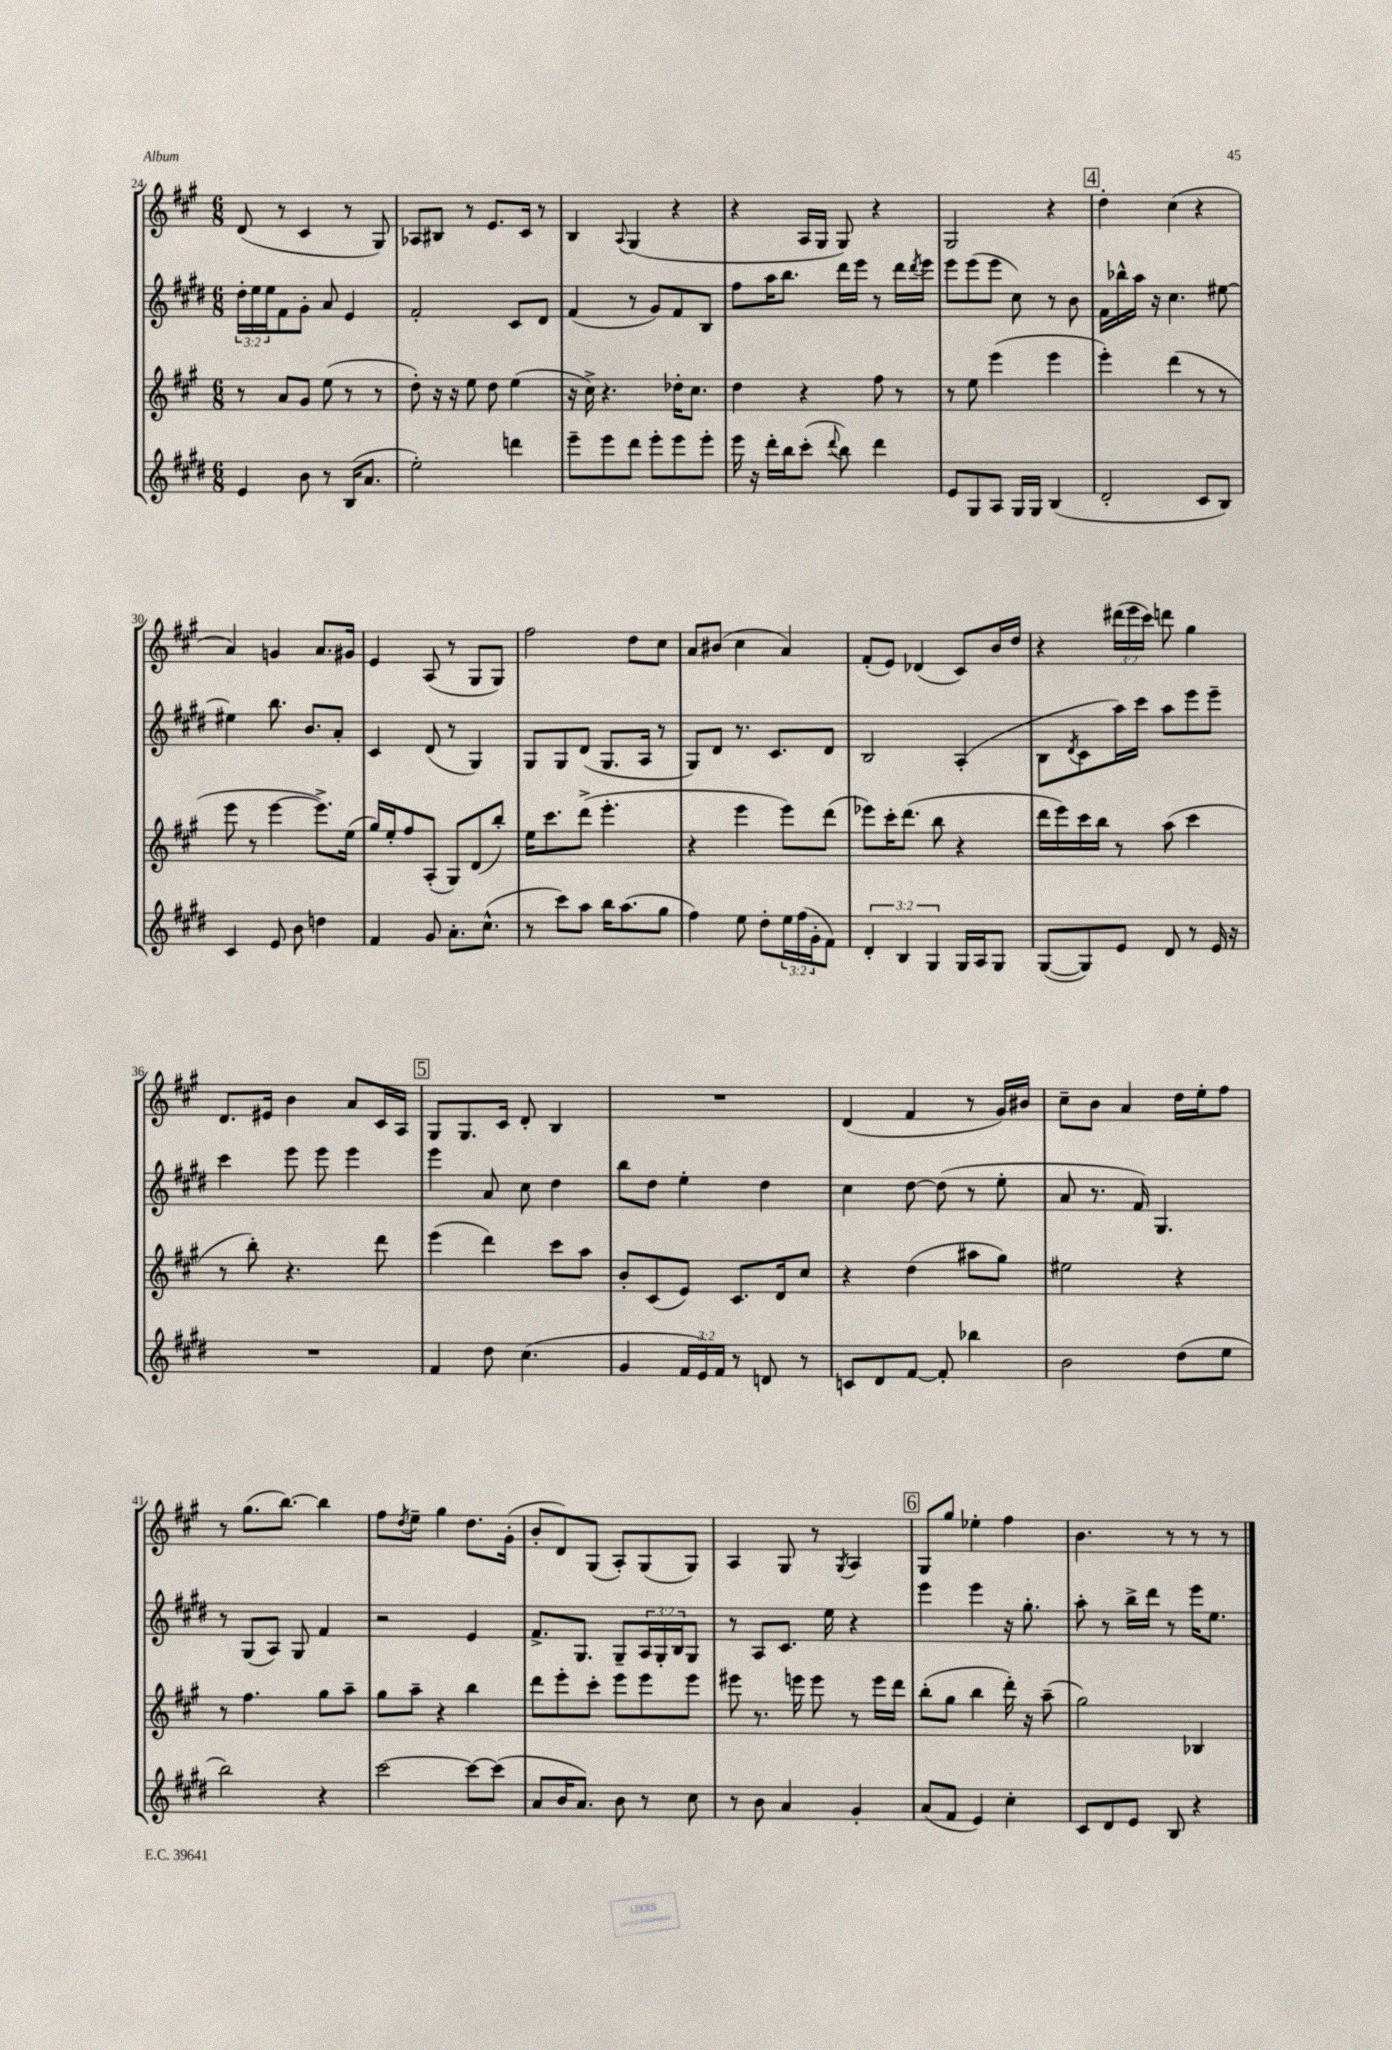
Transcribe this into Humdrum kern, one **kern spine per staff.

**kern	**kern	**kern	**kern
*part4	*part3	*part2	*part1
*staff4	*staff3	*staff2	*staff1
*clefG2	*clefG2	*clefG2	*clefG2
*k[f#c#g#d#]	*k[f#c#g#]	*k[f#c#g#d#]	*k[f#c#g#]
*M6/8	*M6/8	*M6/8	*M6/8
=24	=24	=24	=24
4e/	8r	24dd#'\LL	(8d/
.	.	24ee\	.
.	.	24ee\J	.
.	8a/L	8f#\	8r
8b\	8g#/J	8g#'\J	4c#/
8r	(8ee\	8a/	.
(16B/KL	8r	4e/	8r
8.a/J	.	.	.
.	8r	.	8G#/)
=25	=25	=25	=25
2ee'\)	8dd'\)	2f#'/	8A-X/L
.	16r	.	8B#X/J
.	16r	.	.
.	8ee\	.	8r
.	8dd\	.	8.e/L
4dddn\	(4ee\	8c#/L	.
.	.	.	16c#/Jk
.	.	8d#/J	8r
=26	=26	=26	=26
8eee~\L	16r	(4f#/	4B/
.	16cc#^\)	.	.
8eee\	4.r	.	.
.	.	.	8qqA/
8ddd#\J	.	8r	(4G#/
8eee'\L	.	8g#/L)	.
8eee\	16dd-X'\KL	8f#/	4r
.	8.cc#\J	.	.
8eee'\J	.	8B/J	.
=27	=27	=27	=27
16eee\	4dd\	8ff#\L	4r
16r	.	.	.
16ddd#'\LL	.	16aa\K	.
16bb\J	.	8.bb\J	.
(8ccc#'\J	4r	.	16A/LL
.	.	.	16G#/JJ
8qqddd#/	.	.	.
8bb\)	.	16ddd#\LL	8G#/)
.	.	16eee\JJ	.
4ddd#\	8ff#\	8r	4r
.	8r	16ddd#\LL	.
.	.	8qddd#/	.
.	.	16eee\JJ	.
=28	=28	=28	=28
8e/L	8r	8eee\L	2G#/
8G#/	8ee\	(8eee\	.
8A/J	(4eee\	8eee\J	.
16G#/LL	.	8cc#\)	.
16G#/JJ	.	.	.
(4B/	4eee\	8r	4r
.	.	8b\	.
!!LO:REH:place=s1:t=4
=29	=29	=29	=29
2d#'/	4eee'\)	16f#\LL	4dd'\
.	.	16bb-X^^\	.
.	.	16aa\JJ	.
.	.	16r	.
.	(4ddd\	4.cc#\	(4cc#\
8c#/L	8r	.	4r
8B/J)	8r	[8ee#X\	.
!!LO:LB:g=z
=30	=30	=30	=30
4c#/	8eee\	4ee#X\]	4a/)
.	8r	.	.
8e/	[4eee\	8.bb\	4gn/
8b\	.	.	.
.	.	8.b/L	.
4ddn\	8.eee^\L])	.	8.a/L
.	.	8a'/J	.
.	(16ee\Jk	.	16g#X/Jk
=31	=31	=31	=31
4f#/	16gg#/LL)	4c#/	4e/
.	16ee'/J	.	.
.	8ff#/	.	.
8g#/	(8A'/J	(8d#/	(8A/
8.a'\L	8G#/L)	8r	8r
.	(8d/	4G#/)	8G#/L
(8.cc#^^\J	.	.	.
.	8bb'/J)	.	8G#/J)
=32	=32	=32	=32
8r	16ee\KL	8G#/L	2ff#\
.	8.ccc#\	.	.
8ccc#\L)	.	8G#/	.
8aa\J	(8ddd^\J	(8d#/J	.
16bb\KL	4.eee'\	8.G#/L	.
(8.aa\	.	.	.
.	.	.	8dd\L
.	.	16A/Jk	.
8gg#\J	.	8r	8cc#\J
=33	=33	=33	=33
4ff#\)	4r	8G#/L)	8a/L
.	.	8d#/J	(8b#X/J
8ee\	4eee\	8.r	4cc#\
8dd#'\L	.	.	.
.	.	8.c#/L	.
24ee\L	8eee\L)	.	4a/)
(24ff#\	.	.	.
24g#'\J	.	.	.
8f#\J)	(8ddd\J	8d#/J	.
=34	=34	=34	=34
6d#'/	8eee-X\L)	2B/	(8f#'/L
.	16ccc#'\K	.	8e/J)
6B/	.	.	.
.	(8.ddd\J	.	.
.	.	.	(4d-X/
6G#/	.	.	.
.	8bb\	.	.
16G#/LL	4r	(4A'/	8c#/L)
16A/J	.	.	.
8G#/J	.	.	16b/L
.	.	.	16dd/JJ
=35	=35	=35	=35
([8G#/L	16ddd\LL	8B\L	4r
.	16eee\)	.	.
.	.	8qd#/	.
8G#/])	16ccc#\	8c#\	.
.	16bb\JJ	.	.
8e/J	8r	16aa\L)	(24ddd#X\LL
.	.	.	24eee\
.	.	16ccc#\JJ	.
.	.	.	24ccc#\JJ)
8d#/	(8aa\	8aa\L	8dddn\
8r	4ccc#\	8eee\	4gg#\
16e/	.	8eee~\J	.
16r	.	.	.
!!LO:LB:g=z
=36	=36	=36	=36
2.r	8r	4ccc#\	8.d/L
.	8bb'\)	.	.
.	.	.	16e#X/Jk
.	4.r	8eee\	4b\
.	.	8eee\	.
.	.	4eee\	8a/L
.	8ddd\	.	16c#/L
.	.	.	16A/JJ
!!LO:REH:place=s1:t=5
=37	=37	=37	=37
4f#/	(4eee\	4eee\	8G#/L
.	.	.	8.G#/
8dd#\	4ddd\)	8a/	.
.	.	.	16c#/Jk
(4.cc#\	.	8cc#\	8d'/
.	8ccc#\L	4dd#\	4B/
.	8aa\J	.	.
=38	=38	=38	=38
4g#/	8b'/L	8bb\L	2.r
.	(8c#/	8dd#\J	.
24f#/LL	8e/J)	4ee'\	.
24e/)	.	.	.
24f#/JJ	.	.	.
8r	8.c#/L	.	.
8dn/	.	4dd#\	.
.	16d/k	.	.
8r	8cc#/J	.	.
=39	=39	=39	=39
8cn/L	4r	4cc#\	(4d/
8d#/	.	.	.
[8f#/J	(4dd\	[8dd#\	4f#/
8f#'/]	.	(8dd#\]	.
4bb-X\	8aa#X\L	8r	8r
.	8gg#\J)	8ee'\	16g#/LL)
.	.	.	16b#X/JJ
=40	=40	=40	=40
2b\	2ee#X\	8a/	8cc#~\L
.	.	8.r	8b\J
.	.	.	4a/
.	.	16f#/)	.
.	.	4.G#/	.
(8dd#\L	4r	.	16dd\LL
.	.	.	16ee'\J
8ee\J	.	.	8ff#\J
!!LO:LB:g=z
=41	=41	=41	=41
2bb\)	8r	8r	8r
.	4.ff#\	(8G#/L	(8.gg#\L
.	.	8A/J)	.
.	.	.	[8.bb\J)
.	.	8G#/	.
4r	8gg#\L	4f#/	4bb\]
.	8aa~\J	.	.
=42	=42	=42	=42
[2ccc#\	8gg#\L	2r	8ff#\L
.	.	.	8qdd/
.	8aa~\J	.	8ee~\J
.	4r	.	4gg#\
8ccc#\L_	4bb\	4e/	8.dd\L
(8ccc#\J]	.	.	.
.	.	.	(16g#'\Jk
=43	=43	=43	=43
8a/L	8ddd\L	8.f#^/L	8b'/L
16b/K	8eee'\	.	8d/)
8.a/J)	.	8.G#/J	.
.	8ccc#'\J	.	(8G#/J
8b\	8eee\L	8G#~/L	8A'/L)
8r	8eee\	24A/L	(8G#/
.	.	24G#'/	.
.	.	24B/J	.
8cc#\	8eee\J	8G#/J	8G#/J)
=44	=44	=44	=44
8r	8eee#X\	8r	4A/
8b\	8.r	8A/L	.
4a/	.	8.c#/J	8G#/
.	16eeen\	.	.
.	8eee\	.	8r
.	.	16ee\	.
.	.	.	8qG#/
4g#'/	8r	4r	4A/
.	16eee\LL	.	.
.	16ddd\JJ	.	.
!!LO:REH:place=s1:t=6
=45	=45	=45	=45
(8a/L	(8bb'\L	4eee\	8G#/L
8f#/J	8gg#\J	.	8gg#/J
4e/)	4bb\	4eee\	4ee-X'\
4cc#'\	16ddd'\)	16r	4ff#\
.	16r	8.gg#'\	.
.	(8aa~\	.	.
=46	=46	=46	=46
8c#/L	2gg#\)	8aa'\	4.b\
8d#/	.	8r	.
8e/J	.	16bb^\LL	.
.	.	16ddd#\JJ	.
8B/	.	8r	8r
4r	4B-X/	16eee\KL	8r
.	.	8.ee\J	.
.	.	.	8r
==	==	==	==
*-	*-	*-	*-
